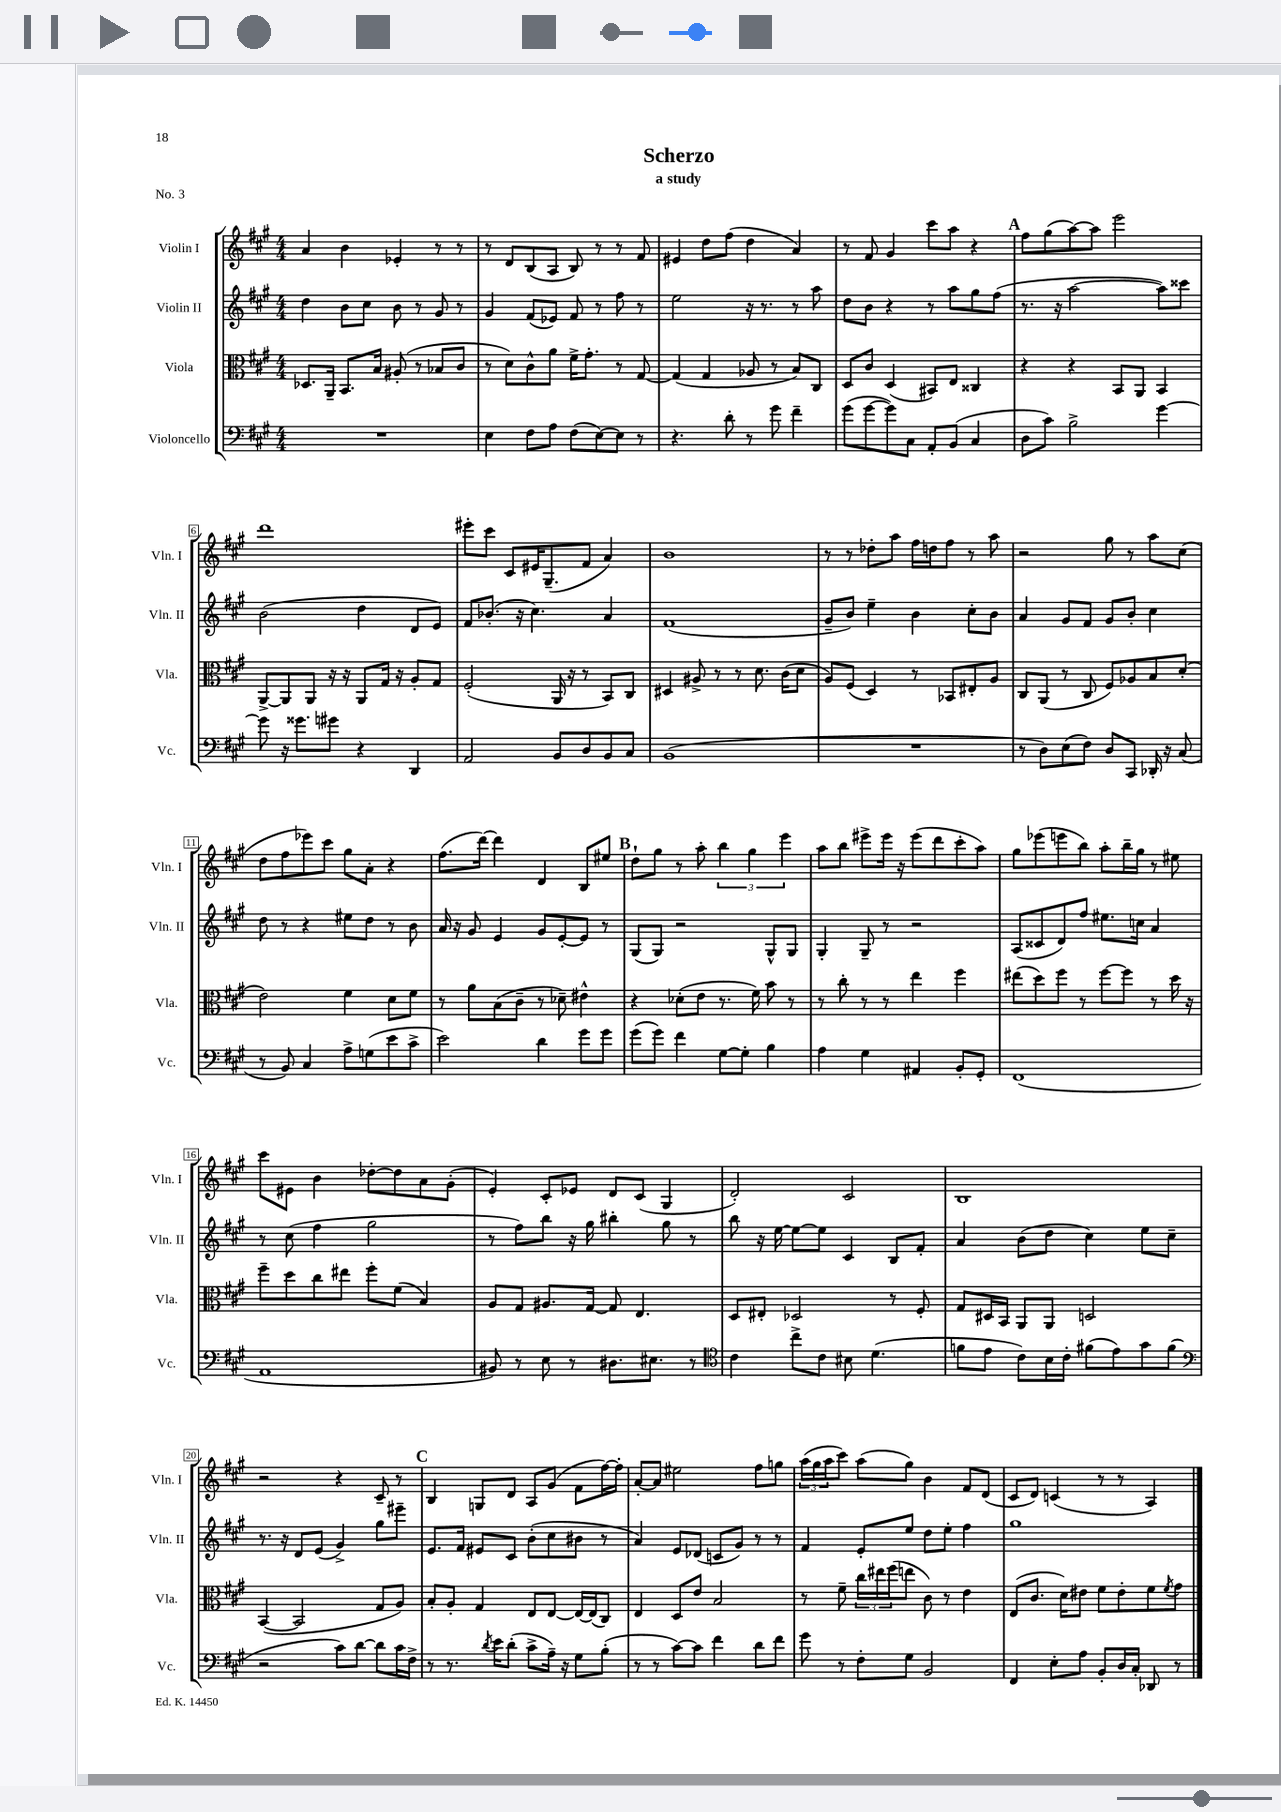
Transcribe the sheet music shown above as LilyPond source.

\header { title = "Scherzo" subtitle = "a study" piece = "No. 3" }
<<
\new StaffGroup <<
\new Staff = "s0" \with { instrumentName = "Violin I" shortInstrumentName = "Vln. I" } {
    \clef treble \key a \major \numericTimeSignature \time 4/4
    a'4 b'4 ees'4-. r8 r8 |
    r8 d'8 b8( a8 b8) r8 r8 fis'8 |
    eis'4 d''8 fis''8( d''4 a'4) |
    r8 fis'8 gis'4 cis'''8 a''8 r4 |
    \mark \markup { \bold "A" } fis''8 gis''8( a''8~) a''8 e'''2 |
    d'''1 |
    eis'''8-. cis'''8 cis'8 eis'16 gis8.--( fis'8 a'4) |
    b'1 |
    r8 r8 des''8-. a''8 fis''16 d''16 fis''8 r8 a''8 |
    r2 gis''8 r8 a''8 cis''8( |
    d''8 fis''8 ees'''8) cis'''8 gis''8 a'8-. r4 |
    fis''8.( d'''16~) d'''4 d'4 b8 eis''8 |
    \mark \markup { \bold "B" } d''8-! gis''8 r8 a''8-. \tuplet 3/2 { b''4 gis''4 e'''4 } |
    a''8 b''8 eis'''8-> eis'''16 r16 eis'''8( d'''8 cis'''8-. a''8) |
    gis''8 ees'''8( e'''8 b''8) a''8-. b''16-- gis''16 r8 eis''8 |
    cis'''8 eis'8 b'4 des''8~-. des''8 a'8 gis'8-.( |
    e'4-.) cis'8-. ees'8 d'8 cis'8( gis4 |
    d'2-.) cis'2 |
    b1 |
    r2 r4 cis'8-- r8 |
    \mark \markup { \bold "C" } b4 g8 d'8 a8 gis'8( fis'8 fis''16~) fis''16-. |
    a'8~-. a'8 eis''2 fis''8 g''8 |
    \tuplet 3/2 { a''16( gis''16 a''16 } cis'''8) a''8( gis''8) b'4 fis'8 d'8( |
    cis'8 d'8) c'4( r8 r8 a4) \bar "|." |
}
\new Staff = "s1" \with { instrumentName = "Violin II" shortInstrumentName = "Vln. II" } {
    \clef treble \key a \major \numericTimeSignature \time 4/4
    d''4 b'8 cis''8 b'8 r8 gis'8 r8 |
    gis'4 fis'8( ees'8) fis'8 r8 fis''8 r8 |
    e''2 r16 r8. r8 a''8 |
    d''8 b'8 r4 r8 a''8 gis''8 fis''8( |
    \mark \markup { \bold "A" } r8. r16 a''2~ a''8) cisis'''8 |
    b'2( d''4 d'8 e'8) |
    fis'8 bes'8.-.( r16 cis''4.) a'4 |
    fis'1( |
    gis'8-- b'8) e''4-- b'4 cis''8-. b'8 |
    a'4 gis'8 fis'8 gis'8 b'8-. cis''4 |
    d''8 r8 r4 eis''8 d''8 r8 b'8 |
    a'16 r16 gis'8 e'4 gis'8 e'8~-. e'8 r8 |
    \mark \markup { \bold "B" } gis8( gis8) r2 gis8-^ gis8 |
    gis4-. gis8-- r8 r2 |
    a8( cisis'8 d'8) fis''8 eis''8. c''16 a'4 |
    r8 cis''8( fis''4 gis''2 |
    r8 fis''8) b''8 r16 gis''16 bis''4-. gis''8 r8 |
    b''8 r16 e''16~ e''8~ e''8 cis'4 b8 fis'8-. |
    a'4 b'8( d''8 cis''4) e''8 cis''8-- |
    r8. r16 d'8 e'8( gis'4->) gis''8 eis'''8-- |
    \mark \markup { \bold "C" } e'8. fis'16 eis'8 cis'8 b'8-.( cis''8 bis'8 r8 |
    a'4) e'8 des'8( c'8 gis'8) r8 r8 |
    fis'4 e'8-. e''8 d''8 e''8-. fis''4 |
    gis''1 \bar "|." |
}
\new Staff = "s2" \with { instrumentName = "Viola" shortInstrumentName = "Vla." } {
    \clef alto \key a \major \numericTimeSignature \time 4/4
    des8. a,16-- b,8. b16 ais8-.( r8 bes8 cis'8 |
    r8 d'8) cis'8-^ a'8 fis'16-> gis'8.-. r8 gis8~ |
    gis4( gis4 aes8 r8 b8) cis8 |
    d8 cis'8 d4( bis,8) e8 cisis4 |
    \mark \markup { \bold "A" } r4 r4 b,8 a,8 b,4 |
    a,8~-> a,8 a,8 r16 r16 a,8 gis16 r16 a8-. gis8 |
    fis2-.( a,16 r16 r8 b,8) cis8 |
    dis4 ais8-> r8 r8 d'8. cis'16( d'8 |
    a8) fis8( d4) r8 bes,8 eis8-. a8 |
    cis8 a,8( r8 cis8 fis8) aes8 b8 d'8-.( |
    e'2) fis'4 d'8 fis'8 |
    r8 a'8 b8( cis'8-- r8 des'8--) eis'4-^ |
    \mark \markup { \bold "B" } r4 des'8-.( e'8 r8. fis'16) b'8 r8 |
    r8 cis''8-. r8 r8 e''4 fis''4 |
    eis''8( d''8) fis''8 r8 fis''8~ fis''8 r8 d''16 r16 |
    fis''8-- d''8 cis''8 eis''8 fis''8-. fis'8( b4) |
    a8 gis8 ais8. gis16~ gis8 e4. |
    d8 eis8-. des2 r8 fis8-. |
    gis8 dis16 b,16 a,8 a,8 d2 |
    b,4~( b,2 gis8 a8) |
    \mark \markup { \bold "C" } b8-. a8-. gis4 e8 e8~ e16~ e16( cis8) |
    e4 d8 e'8 b2 |
    r8 fis'8-- \tuplet 3/2 { cis''16 eis''16 fis''16( } e''8 cis'8) r8 e'4 |
    e8( cis'8. d'16) eis'8 fis'8 eis'8-. fis'8 \acciaccatura { fis'8 } gis'8 \bar "|." |
}
\new Staff = "s3" \with { instrumentName = "Violoncello" shortInstrumentName = "Vc." } {
    \clef bass \key a \major \numericTimeSignature \time 4/4
    R1 |
    e4 fis8 a8 fis8( e8~) e8 r8 |
    r4. d'8-. r8 gis'8 fis'4-- |
    gis'8( gis'8~ gis'8) cis8 a,8-. b,8( cis4 |
    \mark \markup { \bold "A" } d8 cis'8) b2-> gis'4~ |
    gis'8 r16 gisis'8. gis'8 r4 d,4 |
    a,2 b,8 d8 b,8 cis8 |
    b,1( |
    R1 |
    r8 d8) e8( fis8) d8 cis,8 des,16-. r16 cis8( |
    r8 b,8) cis4 a8-> g8( e'8 cis'8-> |
    e'2) d'4 gis'8 gis'8 |
    \mark \markup { \bold "B" } gis'8( gis'8) fis'4 gis8~ gis8-. b4 |
    a4 gis4 ais,4 b,8-. gis,8-. |
    fis,1( |
    a,1 |
    bis,8) r8 e8 r8 dis8. eis8. r8 |
    \clef tenor cis'4 cis''8-> cis'8 bis8 d'4.( |
    f'8 e'8 cis'8) b16 cis'16-. fis'8( e'8) gis'8 fis'8( |
    \clef bass r2 cis'8) d'8~ d'8 cis'16 fis16-> |
    \mark \markup { \bold "C" } r8 r8. \acciaccatura { d'8 } e'16 d'8-.( cis'8-> a16--) r16 gis8 b8-.( |
    r8 r8 cis'8~) cis'8 fis'4 d'8 fis'8 |
    gis'8 r8 fis8-. gis8 b,2 |
    fis,4 e8-. a8 b,8-. d16 cis16-. des,8 r8 \bar "|." |
}
>>
>>
\layout { \context { \Score \override BarNumber.stencil = #(make-stencil-boxer 0.1 0.3 ly:text-interface::print) } }
